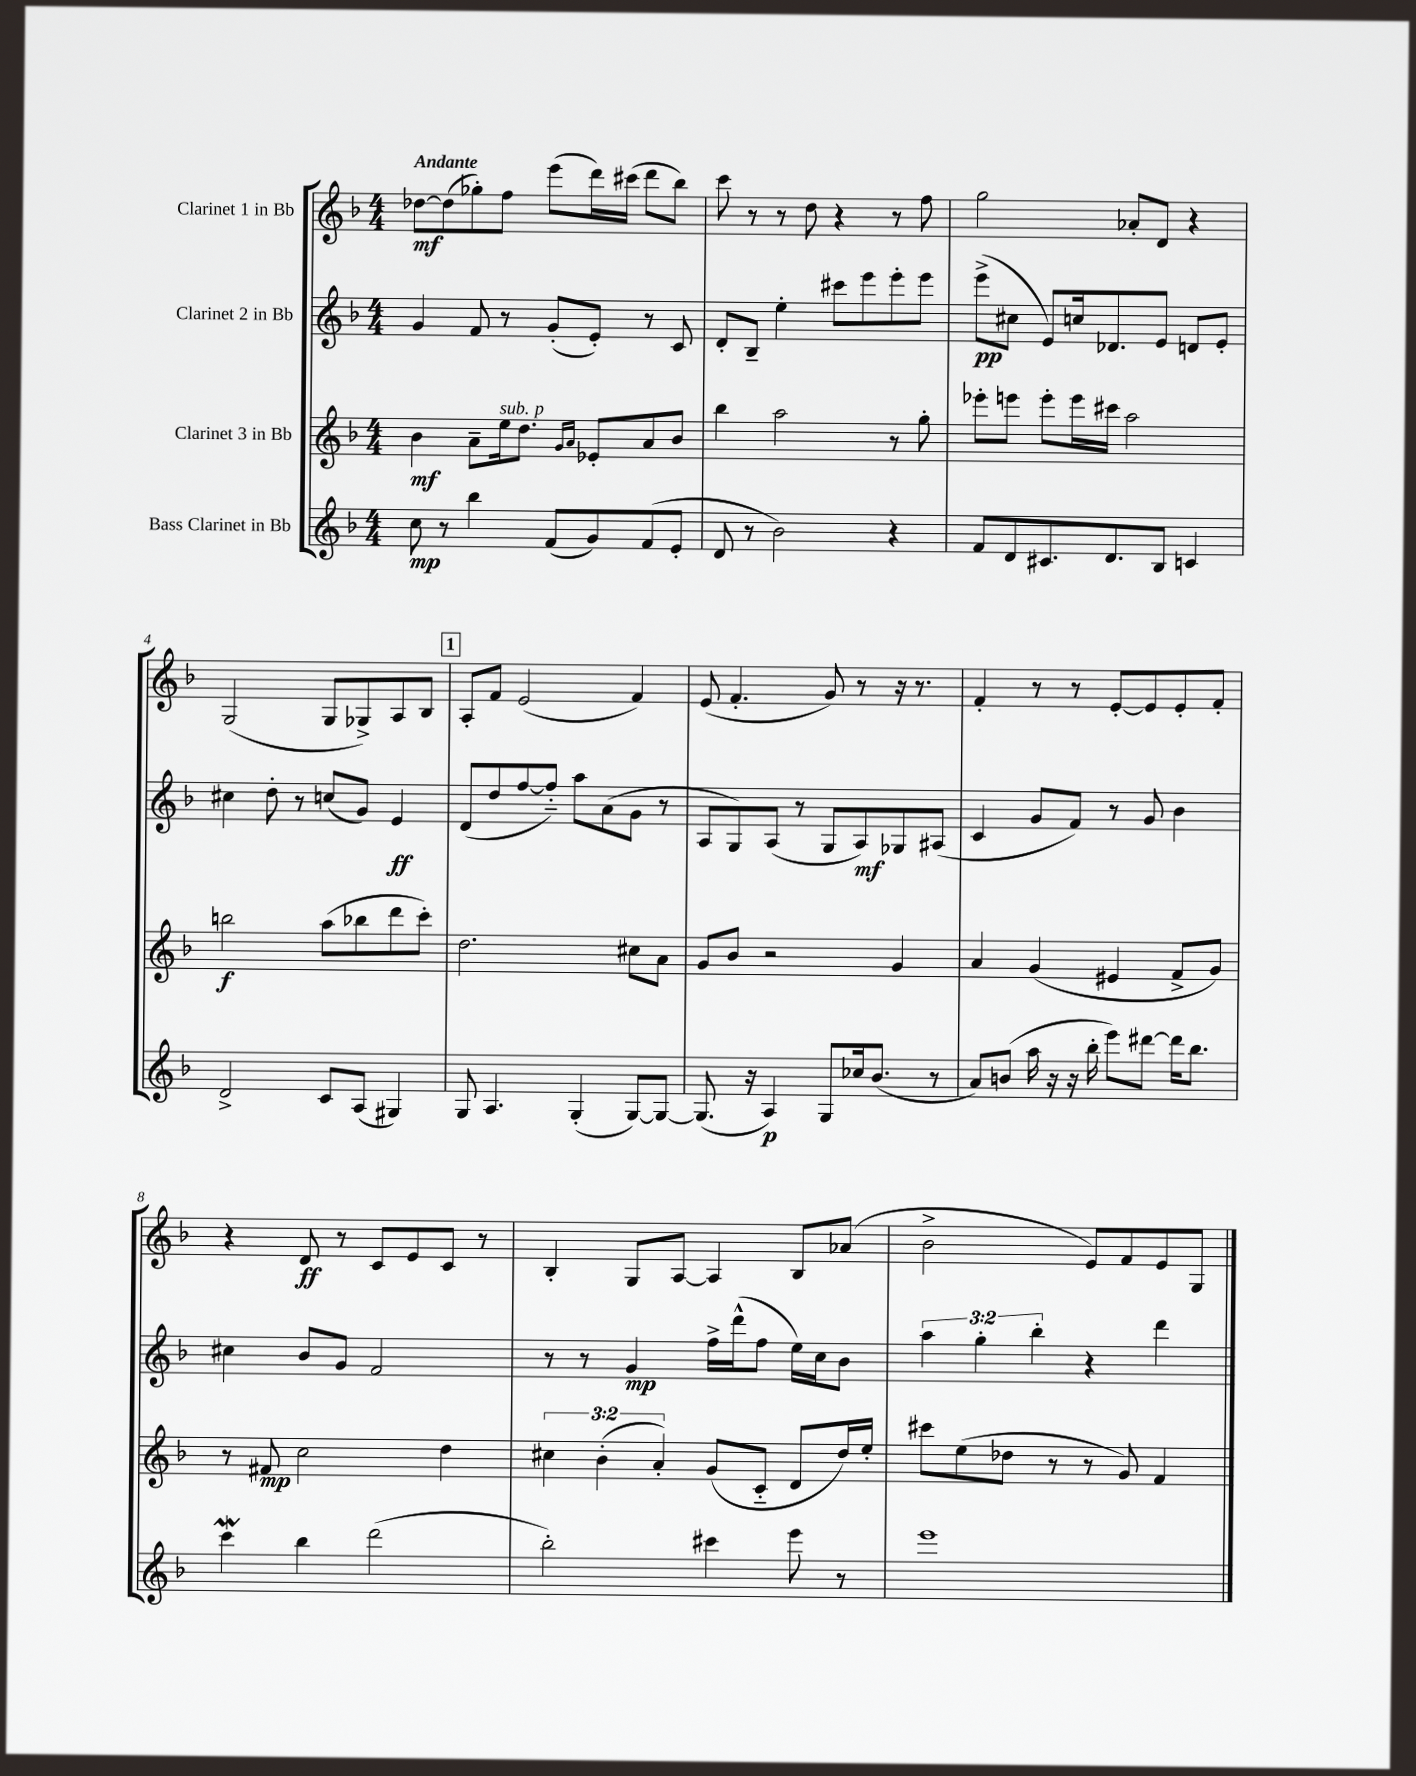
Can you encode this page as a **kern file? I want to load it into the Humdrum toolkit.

**kern	**dynam	**kern	**dynam	**kern	**dynam	**kern	**dynam
*part4	*part4	*part3	*part3	*part2	*part2	*part1	*part1
*staff4	*staff4	*staff3	*staff3	*staff2	*staff2	*staff1	*staff1
*I"Bass Clarinet in Bb	*	*I"Clarinet 3 in Bb	*	*I"Clarinet 2 in Bb	*	*I"Clarinet 1 in Bb	*
*clefG2	*	*clefG2	*	*clefG2	*	*clefG2	*
*k[b-]	*	*k[b-]	*	*k[b-]	*	*k[b-]	*
*M4/4	*	*M4/4	*	*M4/4	*	*M4/4	*
=1	=1	=1	=1	=1	=1	=1	=1
!	!	!	!	!	!	!LO:TX:a:B:t=Andante	!
8cc\	mp	4b-\	mf	4g/	.	[8dd-X\L	mf
8r	.	.	.	.	.	(8dd-\]	.
4bb-\	.	8a~\L	.	8f/	.	8gg-X'\)	.
!	!	!LO:TX:a:i:t=sub. p	!	!	!	!	!
.	.	16ee\k	.	8r	.	8ff\J	.
.	.	8.dd\J	.	.	.	.	.
(8f/L	.	.	.	(8g'/L	.	(8eee\L	.
.	.	16qqg/LL	.	.	.	.	.
.	.	16qqa/JJ	.	.	.	.	.
8g/)	.	8e-X'/L	.	8e'/J)	.	16ddd\L)	.
.	.	.	.	.	.	(16ccc#X\JJ	.
(8f/	.	8a/	.	8r	.	8ddd\L	.
8e'/J	.	8b-/J	.	8c/	.	8bb-\J)	.
=2	=2	=2	=2	=2	=2	=2	=2
8d/	.	4bb-\	.	8d'/L	.	8ccc\	.
8r	.	.	.	8B-~/J	.	8r	.
2b-\)	.	2aa\	.	4ee'\	.	8r	.
.	.	.	.	.	.	8dd\	.
.	.	.	.	8ccc#X\L	.	4r	.
.	.	.	.	8eee\	.	.	.
4r	.	8r	.	8eee'\	.	8r	.
.	.	8gg'\	.	8eee\J	.	8ff\	.
=3	=3	=3	=3	=3	=3	=3	=3
8f/L	.	8eee-X'\L	.	(8eee^\L	pp	2gg\	.
8d/	.	8eeen\J	.	8cc#X\J	.	.	.
8.c#X/	.	8eee'\L	.	8e/L)	.	.	.
.	.	16eee\L	.	16ccn/k	.	.	.
8.d/	.	16ccc#X\JJ	.	8.d-X/	.	.	.
.	.	2aa\	.	.	.	8a-X'/L	.
8B-/J	.	.	.	8e/J	.	8d/J	.
4cn/	.	.	.	8dn/L	.	4r	.
.	.	.	.	8e'/J	.	.	.
!!LO:LB:g=z
=4	=4	=4	=4	=4	=4	=4	=4
2d^/	.	2bbn\	f	4cc#X\	.	(2G/	.
.	.	.	.	8dd'\	.	.	.
.	.	.	.	8r	.	.	.
8c/L	.	(8aa\L	.	(8ccn/L	.	8G/L	.
(8A/J	.	8bb-X\	.	8g/J)	.	8G-X^/)	.
4G#X/)	.	8ddd\	.	4e/	ff	8A/	.
.	.	8ccc'\J)	.	.	.	8B-/J	.
!!LO:REH:place=s1:t=1
=5	=5	=5	=5	=5	=5	=5	=5
8G/	.	2.dd\	.	(8d/L	.	8A'/L	.
4.A/	.	.	.	8dd/	.	8f/J	.
.	.	.	.	[8ff/	.	(2e/	.
.	.	.	.	8ff/J])	.	.	.
(4G'/	.	.	.	8aa\L	.	.	.
.	.	.	.	(8a\	.	.	.
[8G/L)	.	8cc#X\L	.	8g\J	.	4f/)	.
8G/J_	.	8a\J	.	8r	.	.	.
=6	=6	=6	=6	=6	=6	=6	=6
(8.G/]	.	8g/L	.	8A/L	.	(8e/	.
.	.	8b-/J	.	8G/)	.	4.f'/	.
16r	.	.	.	.	.	.	.
4A/)	p	2r	.	(8A/J	.	.	.
.	.	.	.	8r	.	.	.
8G/L	.	.	.	8G/L	.	8g/)	.
16cc-X/k	.	.	.	8A/)	mf	8r	.
(8.b-/J	.	.	.	.	.	.	.
.	.	4g/	.	8G-X/	.	16r	.
.	.	.	.	.	.	8.r	.
8r	.	.	.	(8A#X/J	.	.	.
=7	=7	=7	=7	=7	=7	=7	=7
8a/L)	.	4a/	.	4c/	.	4f'/	.
(8bn/J	.	.	.	.	.	.	.
16aa\	.	(4g/	.	8g/L	.	8r	.
16r	.	.	.	.	.	.	.
16r	.	.	.	8f/J)	.	8r	.
16bb-'\	.	.	.	.	.	.	.
8eee\L)	.	4e#X/	.	8r	.	[8e'/L	.
[8ddd#X\J	.	.	.	8g/	.	8e/]	.
16ddd#\KL]	.	8f^/L	.	4b-\	.	8e'/	.
8.bb-\J	.	.	.	.	.	.	.
.	.	8g/J)	.	.	.	8f'/J	.
!!LO:LB:g=z
=8	=8	=8	=8	=8	=8	=8	=8
4cccW\	.	8r	.	4cc#X\	.	4r	.
.	.	8f#X/	mp	.	.	.	.
4bb-\	.	2cc\	.	8b-/L	.	8d/	ff
.	.	.	.	8g/J	.	8r	.
(2ddd\	.	.	.	2f/	.	8c/L	.
.	.	.	.	.	.	8e/	.
.	.	4dd\	.	.	.	8c/J	.
.	.	.	.	.	.	8r	.
=9	=9	=9	=9	=9	=9	=9	=9
2bb-'\)	.	6cc#X\	.	8r	.	4B-'/	.
.	.	.	.	8r	.	.	.
.	.	(6b-'\	.	.	.	.	.
.	.	.	.	4g/	mp	8G/L	.
.	.	6a'/)	.	.	.	.	.
.	.	.	.	.	.	[8A/J	.
4ccc#X\	.	(8g/L	.	16ff^\LL	.	4A/]	.
.	.	.	.	(16ddd^^\J	.	.	.
.	.	8c/J	.	8ff\J	.	.	.
8eee\	.	8d/L	.	16ee\LL)	.	8B-/L	.
.	.	.	.	16cc\J	.	.	.
8r	.	16dd/L)	.	8b-\J	.	(8a-X/J	.
.	.	16ee'/JJ	.	.	.	.	.
=10	=10	=10	=10	=10	=10	=10	=10
1eee	.	8ccc#X\L	.	6aa\	.	2b-^\	.
.	.	(8ee\	.	.	.	.	.
.	.	.	.	6gg'\	.	.	.
.	.	8dd-X\J	.	.	.	.	.
.	.	.	.	6bb-'\	.	.	.
.	.	8r	.	.	.	.	.
.	.	8r	.	4r	.	8e/L)	.
.	.	8g/)	.	.	.	8f/	.
.	.	4f/	.	4ddd\	.	8e/	.
.	.	.	.	.	.	8G/J	.
==	==	==	==	==	==	==	==
*-	*-	*-	*-	*-	*-	*-	*-
